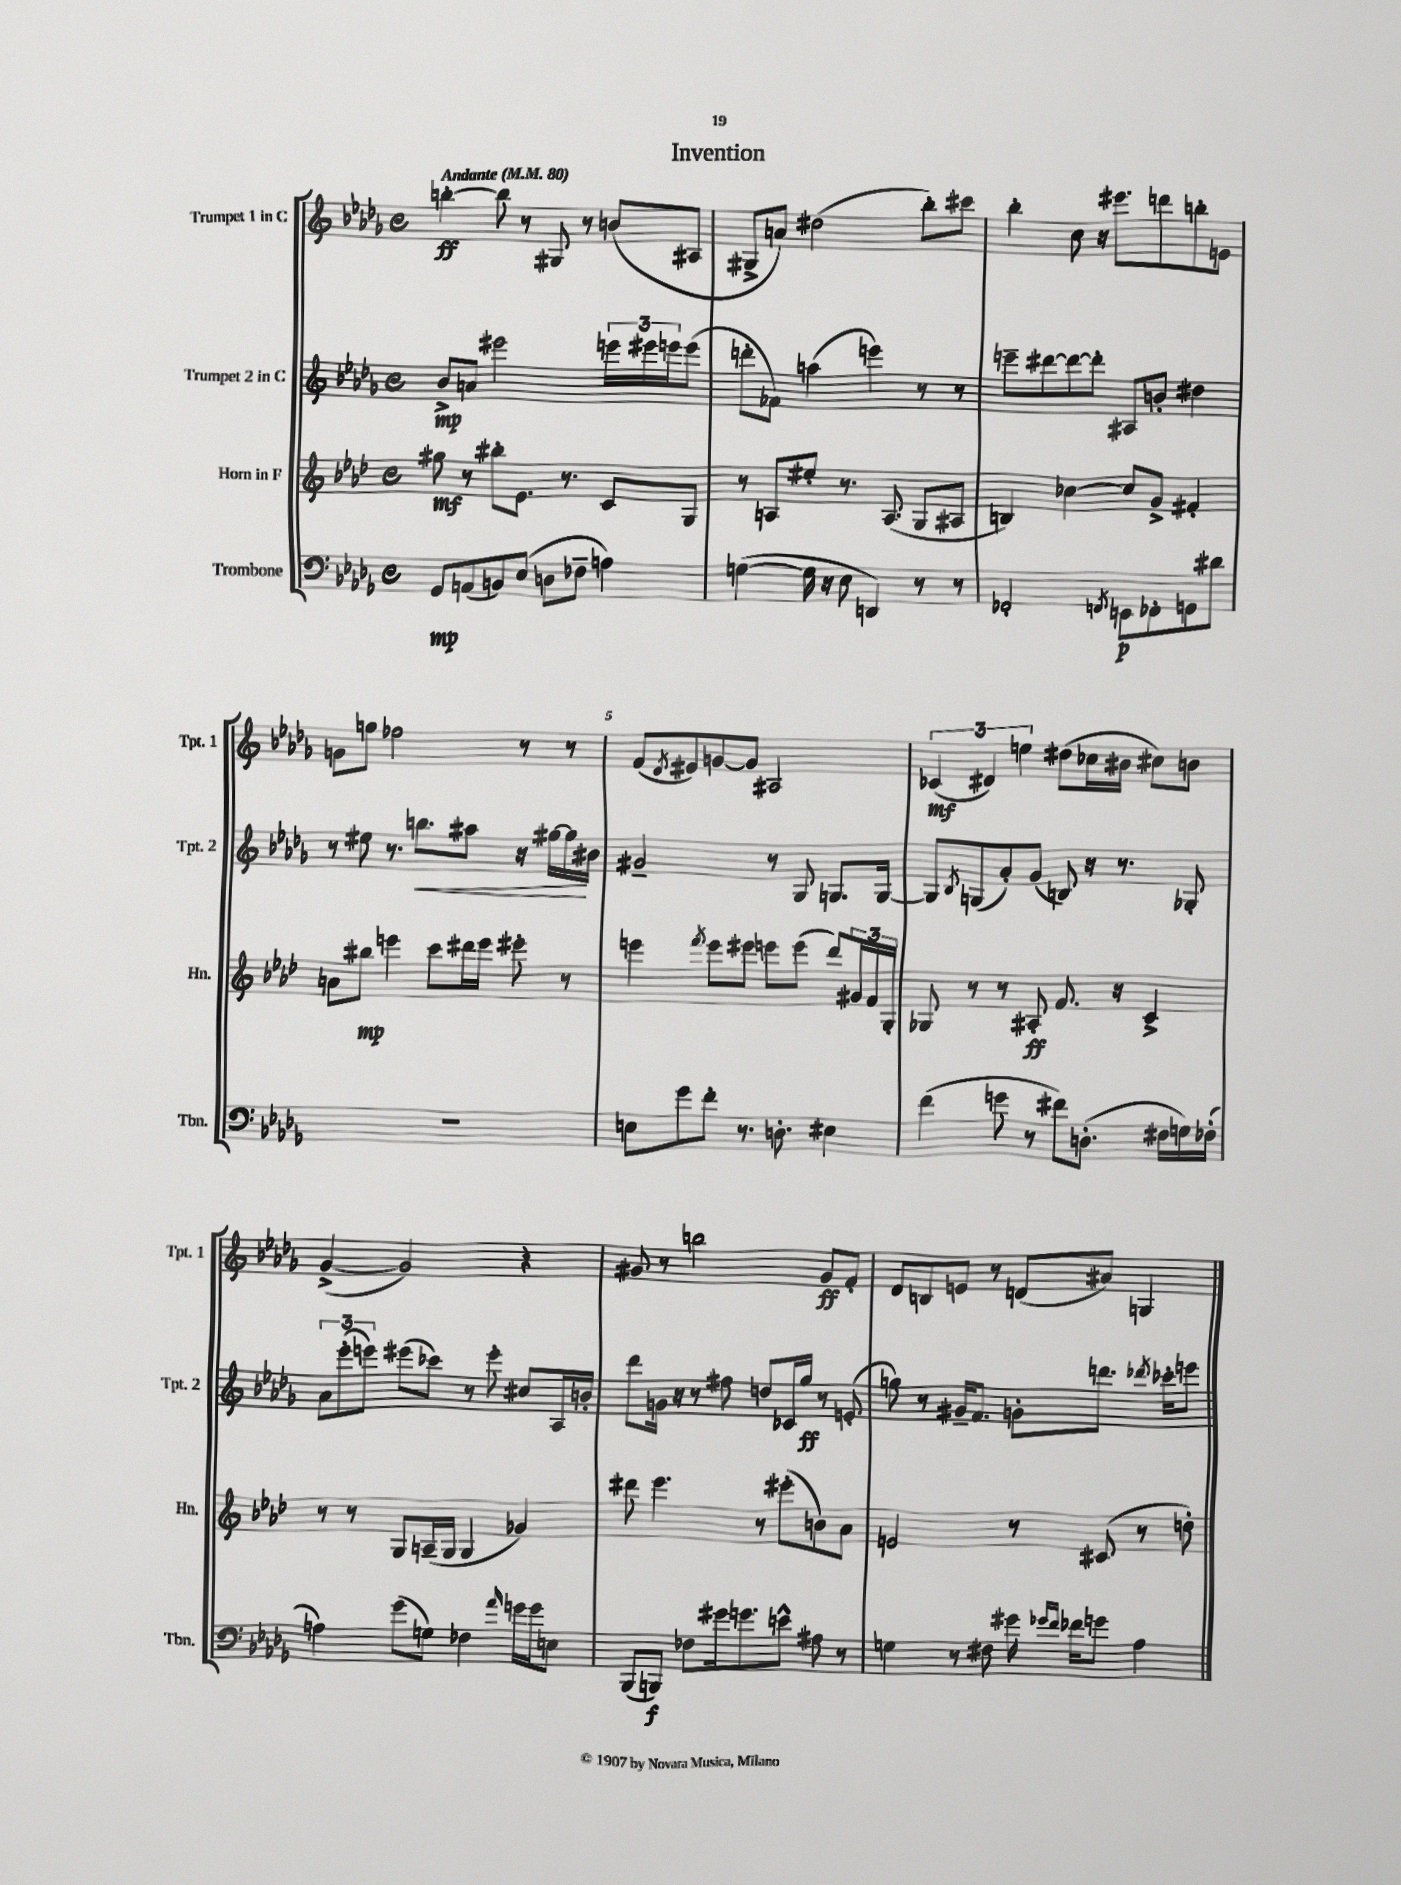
\header { title = "Invention" }
<<
\new StaffGroup <<
\new Staff = "s0" \with { instrumentName = "Trumpet 1 in C" shortInstrumentName = "Tpt. 1" } {
    \clef treble \key des \major \defaultTimeSignature \time 4/4 \tempo "Andante" 4 = 80
    b''4~-.\ff b''8 r8 gis8 r8 b'8( ais8 |
    gis8-> a'8) dis''2( bes''8-.) cis'''8 |
    bes''4-. c''8 r16 eis'''8. d'''8 b''8-. e'8 |
    g'8 g''8 fes''2 r8 r8 |
    f'8( \acciaccatura { des'8 } eis'8) g'8~ g'8 ais2 |
    \tuplet 3/2 { ces'4\mf( dis'4) e''4 } dis''8( ces''16 bis'16 cis''8) b'8 |
    ges'4~->( ges'2) r4 |
    gis'8 r8 b''2 gis'8\ff f'8-. |
    des'8 b8 e'8 r8 d'8( ais'8) g4 \bar "|." |
}
\new Staff = "s1" \with { instrumentName = "Trumpet 2 in C" shortInstrumentName = "Tpt. 2" } {
    \clef treble \key des \major \defaultTimeSignature \time 4/4
    bes'8->\mp a'8 eis'''2 \tuplet 3/2 { e'''16 eis'''16 e'''16 } e'''8( |
    d'''8-. fes'8) a''4( e'''4) r8 r8 |
    e'''8-- dis'''8~ dis'''8~ dis'''8-. ais8 b'8-. dis''4 |
    r8 eis''8 r8. b''8.\< ais''8 r16 gis''16~ gis''16\! bis'16 |
    gis'2-- r8 ges8 g8. g16~ |
    g8 \acciaccatura { bes8 } g8( aes'8-.) ges'8( b8) r16 r8. ges8-. |
    \tuplet 3/2 { aes'8 ees'''8-.( e'''8) } eis'''8( ces'''8) r8 eis'''8-. cis''8 aes16 b'16-. |
    des'''8 g'16 r16 r8 fis''8 d''8 ces'16 ges''16\ff r8 e'8-.( |
    g''8) r8 gis'16-- f'8. g'8-. d'''8. \acciaccatura { des'''8 } ces'''16-. e'''8 \bar "|." |
}
\new Staff = "s2" \with { instrumentName = "Horn in F" shortInstrumentName = "Hn." } {
    \clef treble \key aes \major \defaultTimeSignature \time 4/4
    gis''8\mf r8 bis''8-. ees'8. r8. c'8 g8 |
    r8 a8 eis''8-. r8. a8.( g8 ais8 |
    b4) ces''4~ ces''8 g'8-> fis'4-. |
    a'8 bis''8\mp e'''4 c'''8 dis'''16 e'''16 eis'''8-. r8 |
    e'''4 \acciaccatura { f'''8 } e'''8 eis'''8 e'''8 e'''8( des'''8) \tuplet 3/2 { gis'16 f'16 g16-. } |
    ges8 r8 r8 ais8-.\ff f'8. r16 c'4-> |
    r8 r8 g8 a16--( g16 g4 ges'4) |
    dis'''8 ees'''4. r8 eis'''8-.( b'8) aes'8 |
    e'2 r8 cis'8( r8 d''8-.) \bar "|." |
}
\new Staff = "s3" \with { instrumentName = "Trombone" shortInstrumentName = "Tbn." } {
    \clef bass \key des \major \defaultTimeSignature \time 4/4
    ges,8\mp a,8( b,8) ees8( d8 fes8-- a4) |
    g4~( g16 r16 ees8 d,4) r8 r8 |
    fes,2-. \acciaccatura { f,8 } e,8\p fes,8-. g,8 dis'8 |
    R1 |
    e8 ges'8 f'8-. r8. d8.-. eis4 |
    f'4( g'8 r8 fis'8) d8.-.( fis16 g16) fes16-.( |
    a4) ges'8( g8) fes4 \grace { aes'16 } g'16 g'16 e8 |
    bes,,8( b,,8\f) fes8 gis'16 g'8. e'8-^ ais8 r8 |
    g4 r8 fis8 gis'16 \grace { ges'16 f'16 } fes'16 g'8 aes4 \bar "|." |
}
>>
>>
\layout { \context { \Score \override BarNumber.break-visibility = ##(#f #t #t) barNumberVisibility = #(every-nth-bar-number-visible 5) } }
